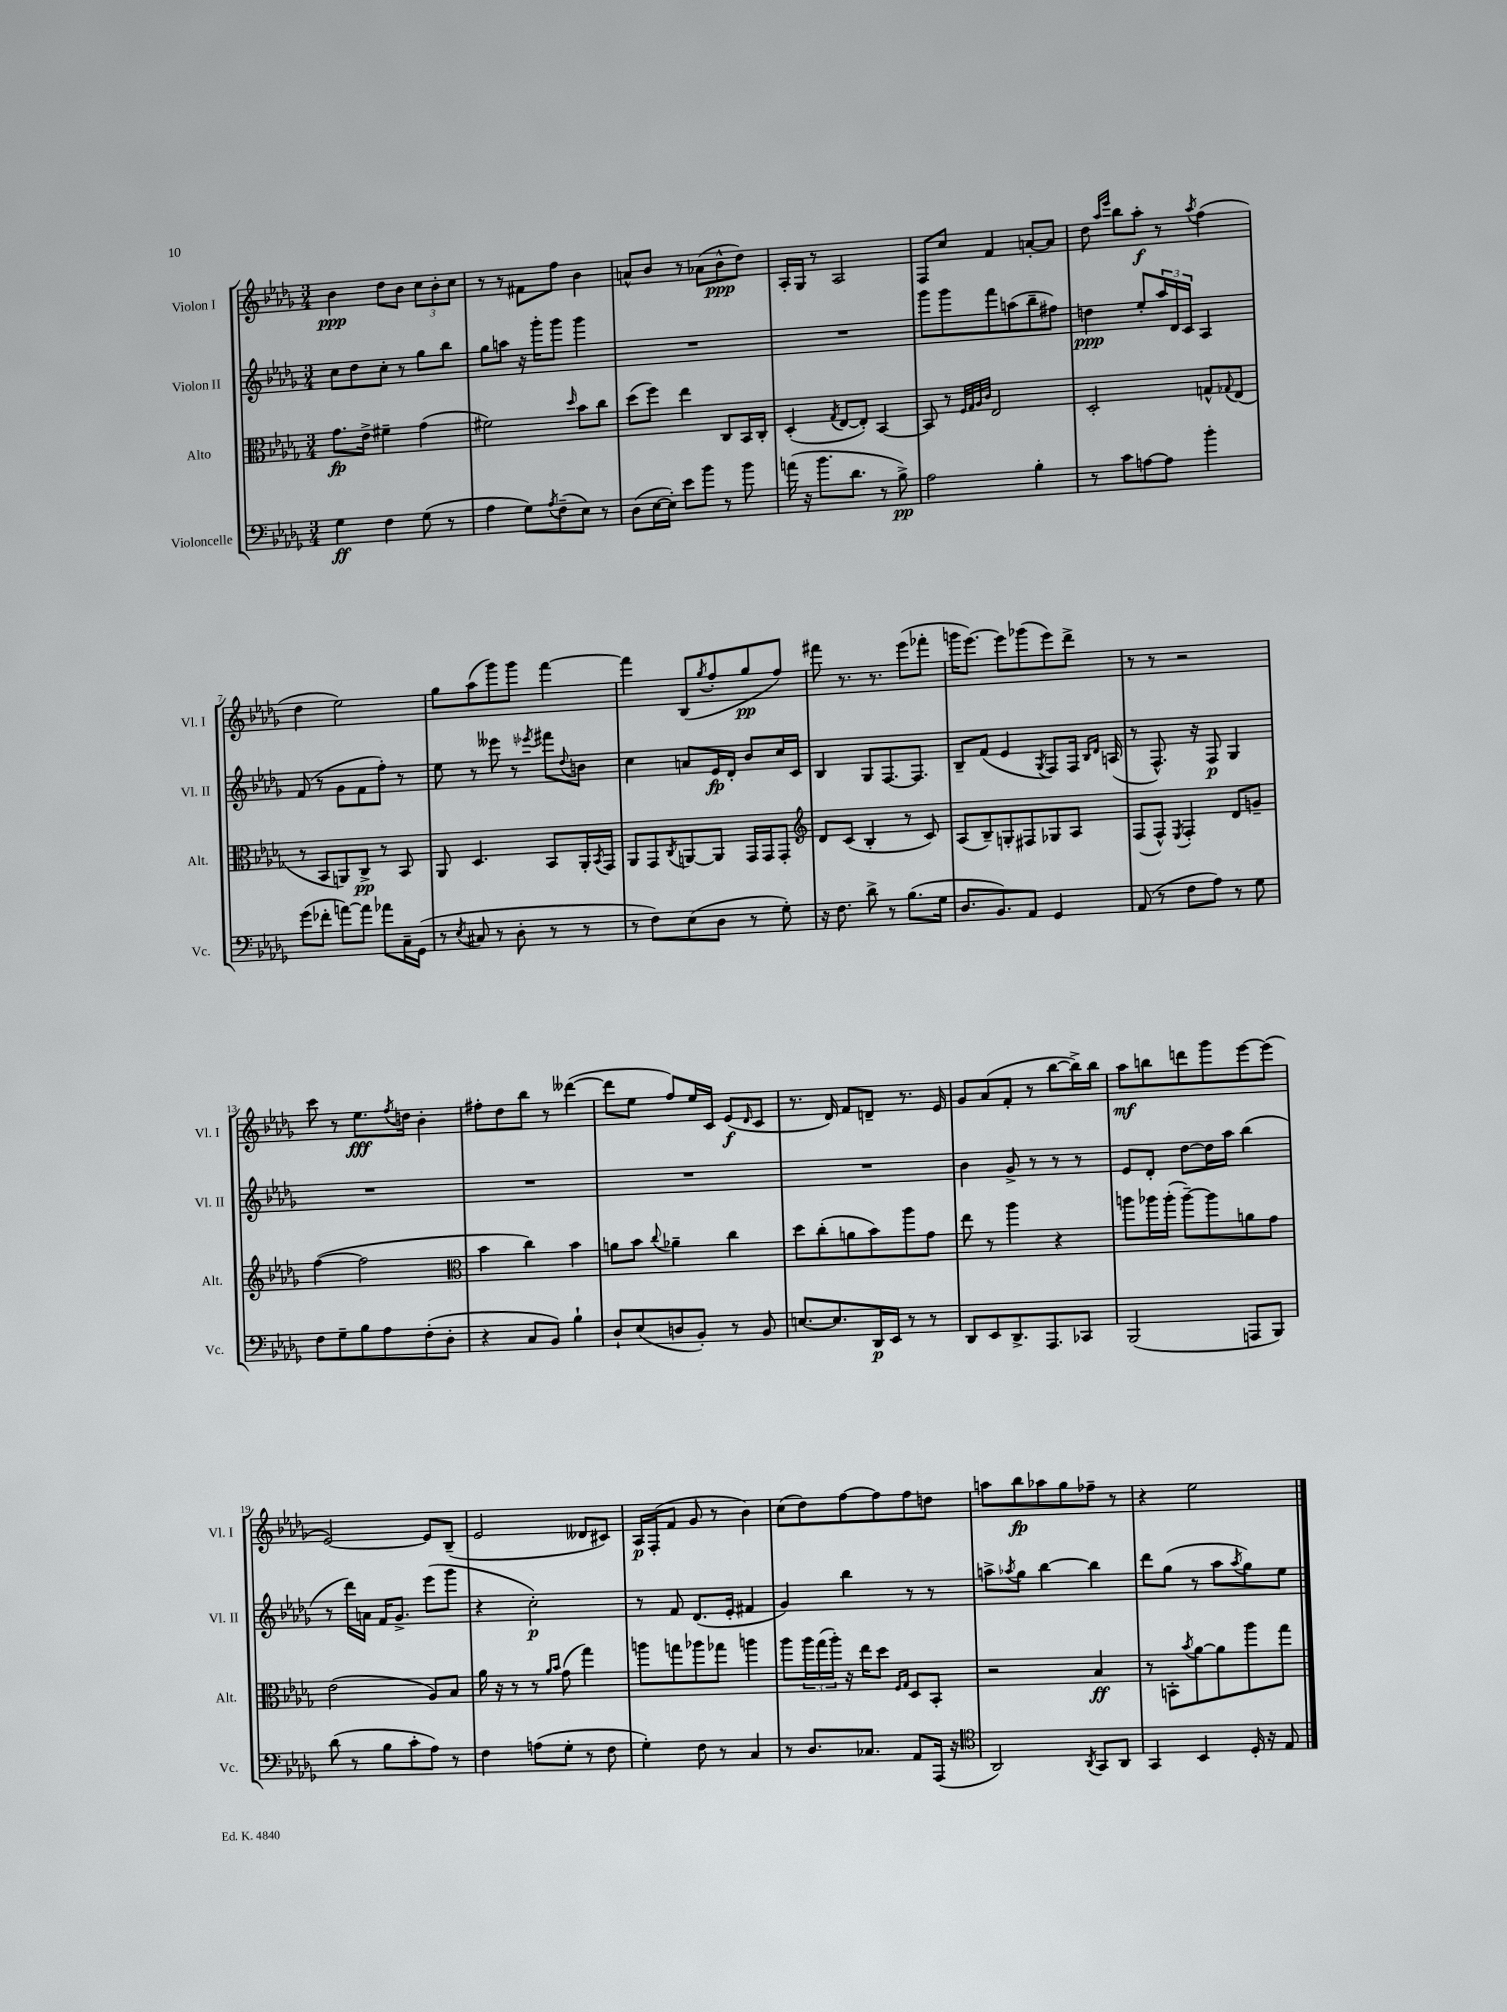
<<
\new StaffGroup <<
\new Staff = "s0" \with { instrumentName = "Violon I" shortInstrumentName = "Vl. I" } {
    \clef treble \key des \major \numericTimeSignature \time 3/4
    bes'4\ppp des''8 bes'8 \tuplet 3/2 { c''8 bes'8-. c''8 } |
    r8 r8 fis'8 f''8 bes'4 |
    a'8-^ bes'8 r8 aes'8( bes'8-^\ppp des''8) |
    aes16-. ges16 r8 aes2 |
    f8 c''8 f'4 a'8~-. a'8 |
    des''8 \grace { aes''16 ees'''16 } bes''8 aes''8-.\f r8 \acciaccatura { aes''8 } f''4( |
    des''4 ees''2) |
    ges''8 aes''8( ges'''8) ges'''8 f'''4~ |
    f'''4 bes8( \acciaccatura { ges''8 } f''8-. ges''8\pp f''8) |
    fis'''8 r8. r8. ees'''8( fes'''8-. |
    g'''16 ees'''8.~) ees'''8 ges'''8( ees'''8) des'''8-> |
    r8 r8 r2 |
    c'''8 r8 ees''8.\fff \acciaccatura { f''8 } d''16 bes'4-. |
    fis''8-. des''8 bes''8 r8 deses'''4~( |
    deses'''8 ees''8 f''8) ees''16 c'16 ees'8\f( \grace { des'16 } c'8 |
    r8. des'16) f'8 d'8-- r8. ees'16 |
    ges'8 aes'8( f'8-. r8 bes''8~ bes''16->) bes''16 |
    aes''8\mf b''8 d'''8 ges'''8 ees'''8~ ees'''8( |
    ees'2~) ees'8 bes8--( |
    ees'2 deses'8 cis'8) |
    aes16\p f16-.( f'8 ges'8 r8 bes'4) |
    c''8( des''8) f''8~ f''8 f''8 d''8 |
    a''8 bes''8\fp aes''8 ges''8 fes''8-- r8 |
    r4 ees''2 \bar "|." |
}
\new Staff = "s1" \with { instrumentName = "Violon II" shortInstrumentName = "Vl. II" } {
    \clef treble \key des \major \numericTimeSignature \time 3/4
    c''8 des''8 c''8-. r8 ges''8 bes''8 |
    ges''8 a''8 r16 ges'''16-. ges'''8 ges'''4 |
    R2. |
    R2. |
    ges'''8 ges'''8 f'''8 a''8( bes''8-- fis''8) |
    d''4\ppp ees''8-. \tuplet 3/2 { aes''16 des'16 c'16 } aes4 |
    f'8( r8 ges'8 f'8 f''8-.) r8 |
    ees''8 r8 eeses'''8 r8 \acciaccatura { ees'''8 } fis'''8 \appoggiatura { des''8 } b'8 |
    c''4 a'8 ees'16\fp des'16-. bes'8 c''16 c'16 |
    bes4 ges8 f8.~ f8. |
    bes8-- f'8( ees'4 \acciaccatura { ges8 } f8) f16 \grace { bes16 des'16 } a16( |
    r8 f8.-^) r16 f8\p ges4 |
    R2. |
    R2. |
    R2. |
    R2. |
    bes'4 ges'8-> r8 r8 r8 |
    ees'8 des'8-. des''8~ des''16 aes''16 bes''4( |
    r8 des'''16) a'16 f'16 ges'8.-> ees'''8( ges'''8 |
    r4 c''2-.\p) |
    r8 f'8 des'8.( ees'16-. fis'4 |
    ges'4) bes''4 r8 r8 |
    a''8-> \acciaccatura { aes''8 } ges''8 bes''4~ bes''4 |
    des'''8 ges''8( r8 aes''8 \acciaccatura { aes''8 } ges''8) ees''8 \bar "|." |
}
\new Staff = "s2" \with { instrumentName = "Alto" shortInstrumentName = "Alt." } {
    \clef alto \key des \major \numericTimeSignature \time 3/4
    ges'8.\fp ees'16-> fis'4-- ges'4( |
    fis'2) \grace { des''16 } bes'8 c''8 |
    des''8( f''8) ees''4 c8 bes,16 c16-. |
    des4-.( \acciaccatura { ges8 } ees8~ ees8-.) bes,4~ |
    bes,8 r8 \grace { f32 ges32 aes32 c'32 } ees2 |
    des2-. g8-^ \appoggiatura { ges8 } ees8( |
    r8 bes,8 a,8) c8->\pp r8 bes,8 |
    aes,8 des4. bes,8 aes,16-. \acciaccatura { bes,8 } ges,16 |
    aes,8 ges,8 \acciaccatura { c8 } a,8~ a,8 ges,16 ges,16 ges,8-. |
    \clef treble des'8 c'8( bes4-. r8 c'8) |
    aes8( bes8--) g8-. fis8 ges8 aes8 |
    f8( f8-^) \acciaccatura { ees8 } f4-. des'8 g'8-- |
    f''4~( f''2 |
    \clef alto bes'4 c''4) bes'4 |
    a'8 bes'8 \appoggiatura { c''8 } aes'4-- c''4 |
    des''8 c''8-.( a'8 bes'8) aes''8 ges'8 |
    ees''8 r8 aes''4 r4 |
    a''8 aes''16 aes''16-.( aes''8~--) aes''8 a'8 ges'8 |
    ees'2( aes8) bes8 |
    aes'16 r16 r8 r8 \grace { aes'16 bes'16 } ges'8( ges''4) |
    a''8 g''8 aes''8 ges''8 a''4 |
    aes''8 \tuplet 3/2 { aes''16 ges''16( aes''16-.) } r16 ees''16 des''8 \grace { f16 ges16 } des8 bes,8-. |
    r2 bes4\ff |
    r8 b,8-. \acciaccatura { bes'8 } aes'8~ aes'8 aes''8 ges''8 \bar "|." |
}
\new Staff = "s3" \with { instrumentName = "Violoncelle" shortInstrumentName = "Vc." } {
    \clef bass \key des \major \numericTimeSignature \time 3/4
    ges4\ff f4 ges8( r8 |
    aes4 ges8) \acciaccatura { aes8 } f8--( ees8) r8 |
    des8( ees16~ ees16-.) ees'8 bes'8 r8 bes'8 |
    a'16( r16 bes'8. des'8. r8 bes8->\pp) |
    aes2 bes4-. |
    r8 c'8 a8~ a8 bes'4-. |
    ges'8( fes'8-. a'8~) a'8 aes'8 c16-- ges,16( |
    r8 \acciaccatura { ees8 } cis8 r8 des8-. r8 r8 |
    r8 f8) ees8( des8 r8 ges8-.) |
    r16 f8. des'8-> r8 bes8.( ges16 |
    des8. bes,8.) aes,8 ges,4 |
    aes,8( r8 f8 aes8) r8 ges8 |
    f8 ges8-- bes8 aes8 f8-.( des8-. |
    r4 c8 bes,8) bes4-! |
    des8-! ees8( d8 bes,8-.) r8 bes,8 |
    e8.~ e8. des,16\p ees,16 r8 r8 |
    des,8 ees,8 des,8.-> aes,,8. ces,8 |
    bes,,2( a,,8 bes,,8) |
    des'8( r8 bes8 c'8-. aes8) r8 |
    f4 a8( ges8-. r8 f8 |
    ges4-.) f8 r8 c4 |
    r8 des8. ces8. aes,8 aes,,16( r16 |
    \clef tenor aes,2) \acciaccatura { aes,8 } ges,8 aes,8 |
    ges,4 bes,4 des16-. r16 ees8 \bar "|." |
}
>>
>>
